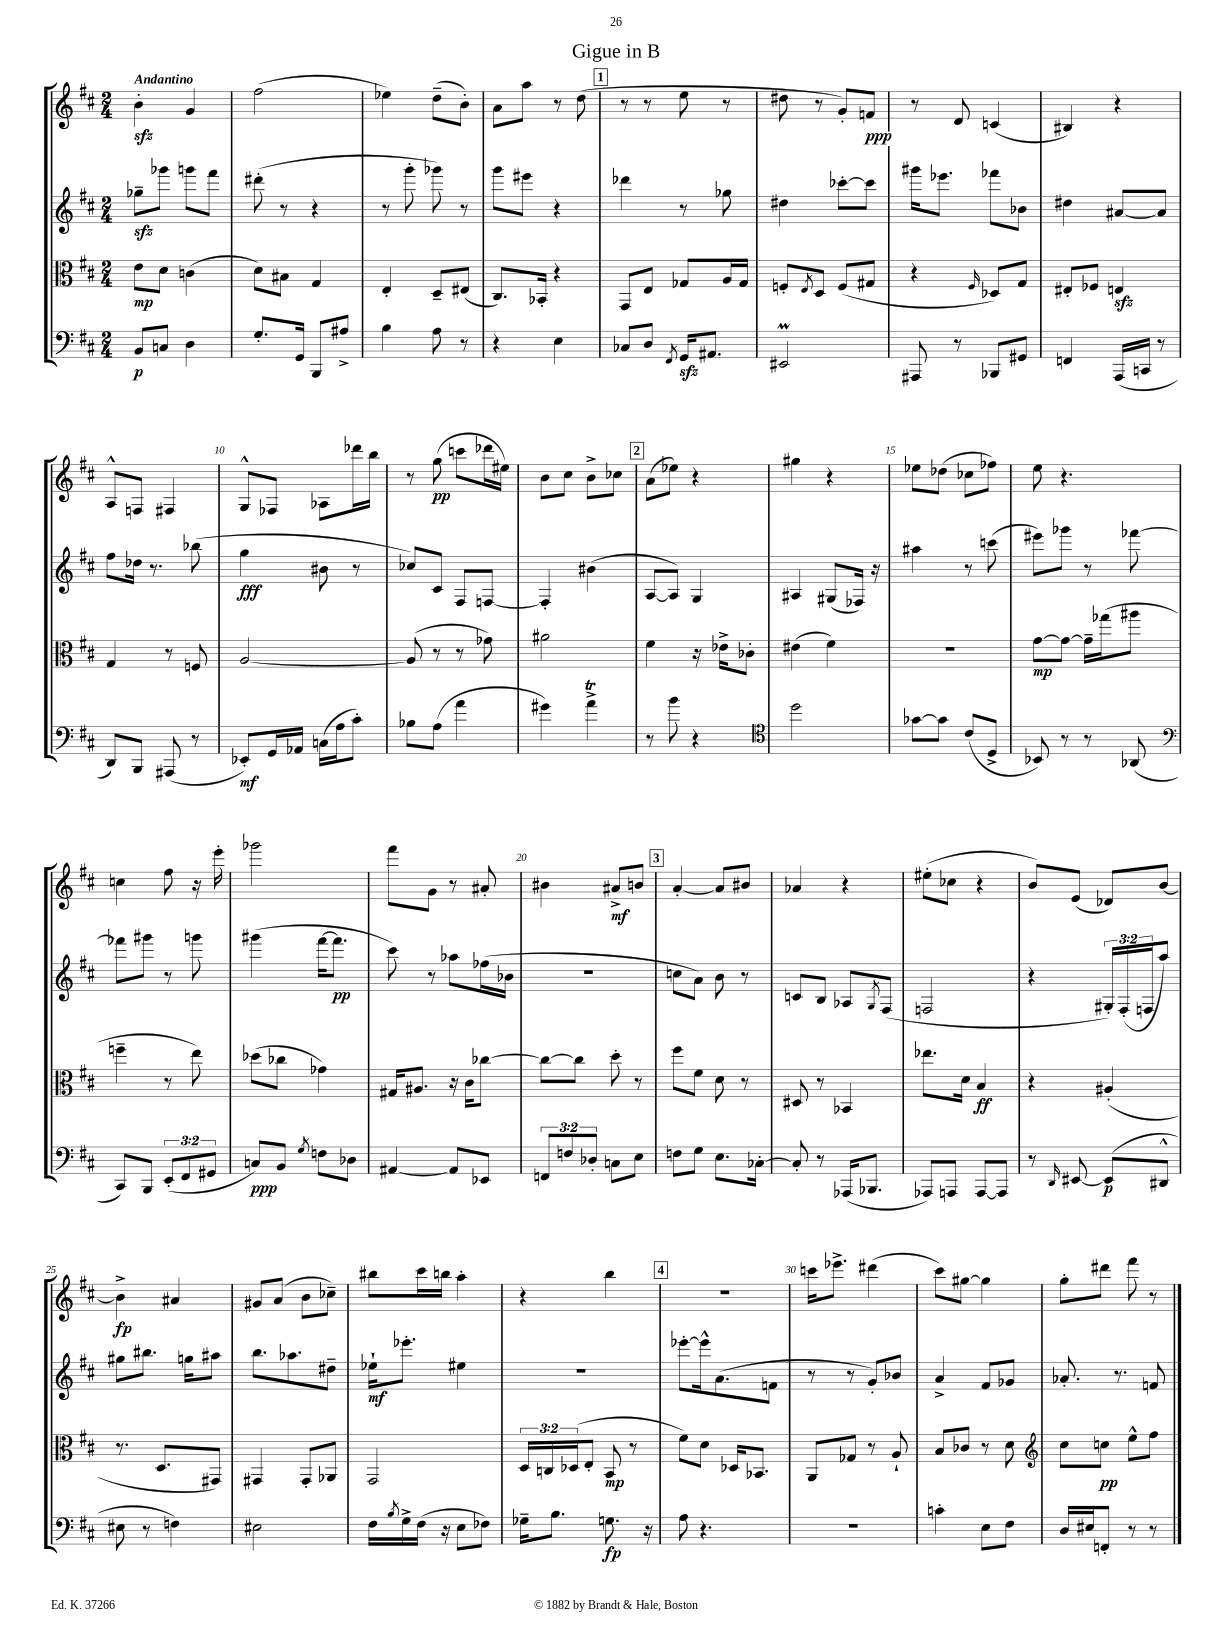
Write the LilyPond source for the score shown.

\header { title = "Gigue in B" }
<<
\new StaffGroup <<
\new Staff = "s0" {
    \clef treble \key d \major \numericTimeSignature \time 2/4 \tempo "Andantino"
    b'4-.\sfz g'4 |
    fis''2( |
    ees''4) d''8--( b'8-.) |
    a'8 a''8 r8 d''8( |
    \mark \markup { \box "1" } r8 r8 e''8 r8 |
    dis''8 r8 g'8-.) f'8\ppp |
    r8 d'8 c'4( |
    bis4) r4 |
    a8-^ f8 fis4 |
    g8-^ fes8 aes8 des'''16 b''16 |
    r8 g''8\pp( c'''8 des'''16 eis''16) |
    b'8 cis''8 b'8-> ces''8 |
    \mark \markup { \box "2" } a'8( ees''8) r4 |
    gis''4 r4 |
    ees''8 des''8( ces''8 fes''8) |
    e''8 r4. |
    c''4 fis''8 r16 e'''16-. |
    ges'''2 |
    fis'''8 g'8 r8 ais'8-. |
    bis'4 ais'8->\mf b'8 |
    \mark \markup { \box "3" } a'4~-. a'8 bis'8 |
    aes'4 r4 |
    eis''8-.( ces''8 r4 |
    b'8) e'8( des'8) b'8~ |
    b'4->\fp ais'4 |
    gis'8 a'8( b'8 ces''8--) |
    bis''8 cis'''16 b''16 a''4-. |
    r4 b''4 |
    \mark \markup { \box "4" } R2 |
    c'''16 ees'''8.-> dis'''4( |
    cis'''8) gis''8~ gis''4 |
    g''8-. dis'''8 fis'''8 r8 \bar "|." |
}
\new Staff = "s1" {
    \clef treble \key d \major \numericTimeSignature \time 2/4 \override Staff.TupletNumber.text = #tuplet-number::calc-fraction-text
    ges''8--\sfz ges'''8 g'''8 fis'''8 |
    dis'''8-.( r8 r4 |
    r8 g'''8-. ges'''8) r8 |
    g'''8 eis'''8 r4 |
    \mark \markup { \box "1" } des'''4 r8 ges''8 |
    dis''4 ces'''8~-. ces'''8 |
    gis'''16 ees'''8. fes'''8 bes'8 |
    dis''4 ais'8~ ais'8 |
    fis''8 des''16 r8. bes''8( |
    g''4\fff bis'8 r8 |
    ces''8) cis'8 fis8 f8~ |
    f4-. bis'4( |
    \mark \markup { \box "2" } a8~ a8) g4 |
    ais4 gis8( fes16) r16 |
    ais''4 r8 c'''8( |
    eis'''8) ges'''8 r8 fes'''8~ |
    fes'''8 gis'''8 r8 g'''8 |
    gis'''4( fis'''16~ fis'''8.\pp |
    cis'''8) r8 aes''8 fes''16( bes'16 |
    R2 |
    \mark \markup { \box "3" } c''8 a'8) b'8 r8 |
    c'8 b8 aes8 \acciaccatura { g8 } fis8( |
    f2 |
    r4 \tuplet 3/2 { gis16-.) fis16-.( f16 } a''8) |
    gis''8 bis''8. g''16 ais''8 |
    b''8. aes''8. dis''8-- |
    ees''16-!\mf ees'''8.-. eis''4 |
    R2 |
    \mark \markup { \box "4" } ees'''8~-. ees'''16-^ a'8.( f'8 |
    r8 r8 g'8-.) bes'8 |
    a'4-> fis'8 ges'8 |
    aes'8.-. r8. f'8 \bar "|." |
}
\new Staff = "s2" {
    \clef alto \key d \major \numericTimeSignature \time 2/4 \override Staff.TupletNumber.text = #tuplet-number::calc-fraction-text
    e'8\mp d'8 c'4( |
    d'8) bis8 g4 |
    e4-. d8-- eis8( |
    cis8.) bes,16-. r4 |
    \mark \markup { \box "1" } g,8 e8 ges8 a16 ges16 |
    f8-. \acciaccatura { e8 } d8 f8( gis8 |
    r4 \grace { fis16 } des8) g8 |
    eis8-. fes8 e4\sfz |
    g4 r8 f8 |
    a2~ |
    a8( r8 r8 ges'8) |
    ais'2 |
    \mark \markup { \box "2" } fis'4 r16 ees'16-> ces'8-. |
    eis'4( fis'4) |
    r2 |
    g'8~\mp g'8~ g'16-- ges''16( ais''8 |
    f''4-- r8 e''8) |
    des''8( ces''8 ges'4) |
    gis16 ais8. r16 cis'16 ces''8~ |
    ces''8~ ces''8 d''8-. r8 |
    \mark \markup { \box "3" } fis''8 fis'8 d'8 r8 |
    dis8 r8 bes,4 |
    ees''8. d'16 b4\ff |
    r4 ais4-.( |
    r8. d8. gis,8) |
    gis,4 gis,8-. aes,8 |
    g,2 |
    \tuplet 3/2 { d16 c16 des16( } e8-. b,8\mp r8 |
    \mark \markup { \box "4" } fis'8) d'8 des16 bes,8. |
    a,8 ges8 r8 a8-! |
    b8 ces'8 r8 d'8 |
    \clef treble cis''8 c''8\pp e''8-^ fis''8 \bar "|." |
}
\new Staff = "s3" {
    \clef bass \key d \major \numericTimeSignature \time 2/4 \override Staff.TupletNumber.text = #tuplet-number::calc-fraction-text
    b,8\p c8 d4 |
    g8.-. g,16 b,,8 ais8-> |
    b4 a8 r8 |
    r4 e4 |
    \mark \markup { \box "1" } ces8 d8 \acciaccatura { fis,8 } g,16\sfz ais,8. |
    eis,2\prall |
    ais,,8 r8 bes,,8 gis,8 |
    f,4 a,,16( c,16 r8 |
    d,8) b,,8 ais,,8( r8 |
    ees,8-.\mf) g,16 aes,16 c16( a16 cis'8-.) |
    bes8 a8( a'4 |
    gis'4) a'4->\trill |
    \mark \markup { \box "2" } r8 b'8 r4 |
    \clef tenor d''2 |
    ges'8~ ges'8 cis'8( d8-> |
    bes,8) r8 r8 aes,8( |
    \clef bass cis,8) b,,8 \tuplet 3/2 { e,8-.( fis,8 gis,8 } |
    c8\ppp) b,8 \acciaccatura { g8 } f8 des8 |
    ais,4~ ais,8 ees,8 |
    \tuplet 3/2 { f,8 f8 des8-. } c8 e8 |
    \mark \markup { \box "3" } f8 g8 e8. ces16~-. |
    ces8-. r8 aes,,16( bes,,8. |
    aes,,8) a,,8 a,,8~ a,,8 |
    r8 \grace { d,16 } eis,8~ eis,8\p( dis,8-^ |
    eis8 r8 f4) |
    eis2 |
    fis16 \acciaccatura { b8 } g16-> fis16( r16 e8 fes8) |
    ges16-- b8. g8.\fp r16 |
    \mark \markup { \box "4" } a8 r4. |
    R2 |
    c'4-. e8 fis8 |
    d16 eis16 f,8-. r8 r8 \bar "|." |
}
>>
>>
\layout { \context { \Score \override BarNumber.break-visibility = ##(#f #t #t) barNumberVisibility = #(every-nth-bar-number-visible 5) } }
